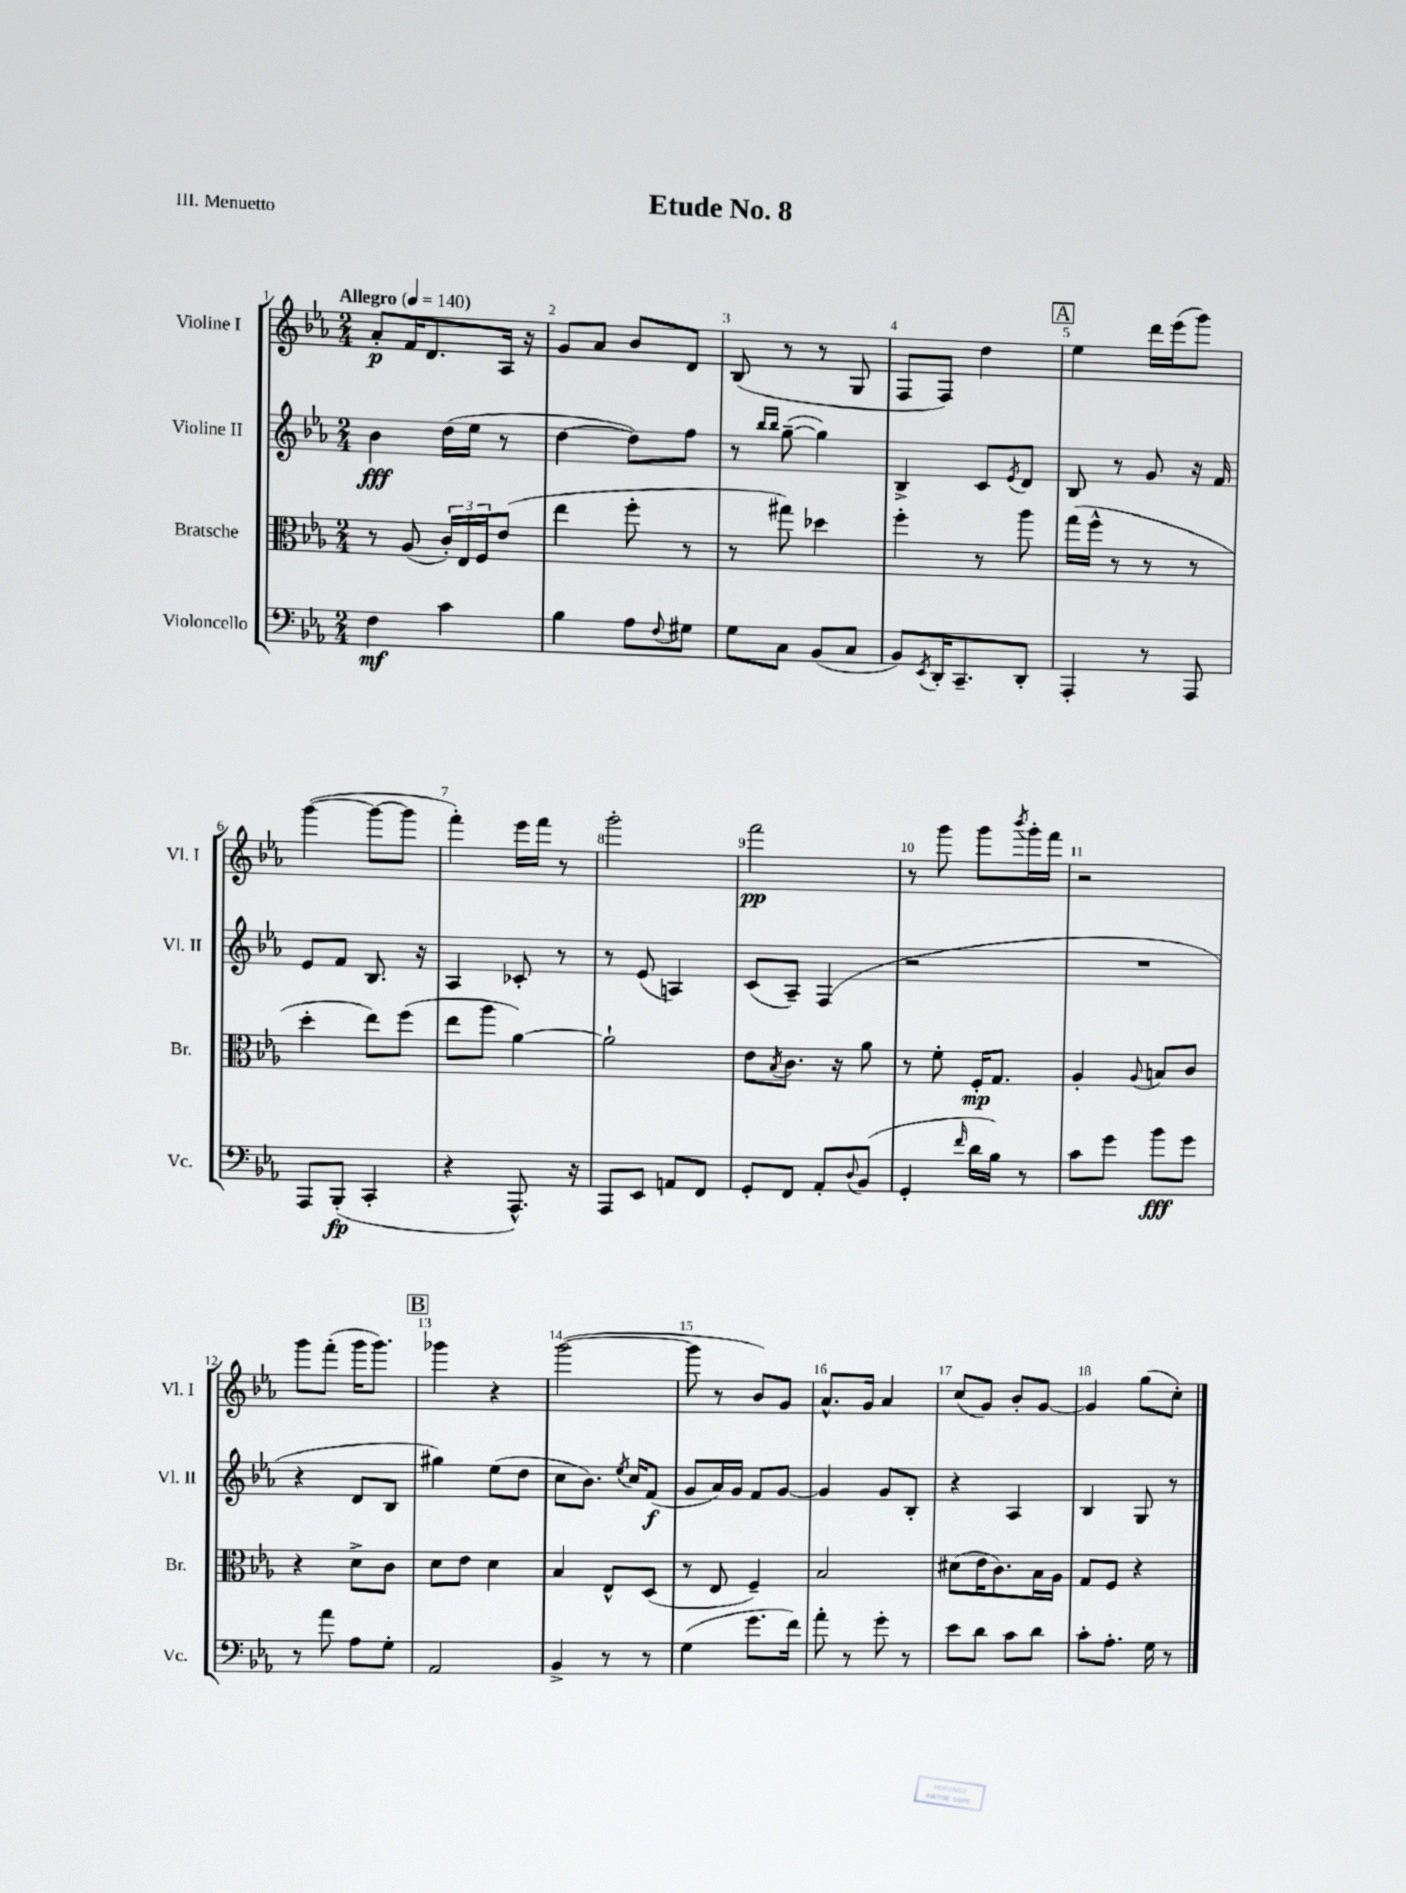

**kern	**kern	**kern	**kern
*staff4	*staff3	*staff2	*staff1
*clefF4	*clefC3	*clefG2	*clefG2
*k[b-e-a-]	*k[b-e-a-]	*k[b-e-a-]	*k[b-e-a-]
*M2/4	*M2/4	*M2/4	*M2/4
*MM140	*MM140	*MM140	*MM140
4F\	8r	4b-\	8a-'/L
.	(8A-/	.	16f/K
.	.	.	8.d/
4c\	24c'/LL)	(16dd\LL	.
.	24E-/	.	.
.	.	16ee-\JJ	.
.	24F/J	.	.
.	(8e-/J	8r	16A-/Jk
.	.	.	16r
=	=	=	=
4B-\	4ee-\	[4dd\	8g/L
.	.	.	8a-/J
8A-\L	8ff'\	8dd\]L)	8b-/L
8qqF/	.	.	.
8G#\J	8r	8ff\J	8d/J
=	=	=	=
8G\L	8r	8r	(8B-/
.	.	16qqbb-/LL	.
.	.	16qqbb-/JJ	.
8C\J	8gg#\)	([8gg~\	8r
(8BB-/L	4dd-\	4gg\])	8r
8C/J	.	.	8G/
=	=	=	=
8BB-/L)	4ff'\	4B-^/	8F/L
8qEE-/	.	.	.
16DD'/K	.	.	8F/J)
8.CC~/	.	.	.
.	8r	8c/L	4dd\
.	.	8qe-/	.
8DD'/J	8aa-\	8d/J	.
=	=	=	=
4AAA-'/	(16gg\LL	8B-/	4ee-\
.	16ff^^\JJ	.	.
.	8r	8r	.
8r	8r	8g/	16ddd\LL
.	.	.	(16eee-\J
8AAA-/	8r	16r	8ggg\J)
.	.	16f/	.
=	=	=	=
8AAA-/L	4dd'\	8e-/L	([4ggg\
(8BBB-'/J	.	8f/J	.
4CC'/	8ee-\L)	8.B-/	8ggg\_L
.	(8ff\J	.	8ggg\]J
.	.	16r	.
=	=	=	=
4r	8ee-\L	4A-/	4fff'\)
.	8aa-\J	.	.
8.AAA-^^/)	[4a-\)	8c-'/	16eee-\LL
.	.	.	16fff\JJ
.	.	8r	8r
16r	.	.	.
=	=	=	=
8AAA-/L	2a-`\]	8r	2ggg'\
8EE-/J	.	(8e-/	.
8AA/L	.	4A/)	.
8FF/J	.	.	.
=	=	=	=
8GG'/L	8e-\L	(8c/L	2fff\
.	8qB-/	.	.
8FF/J	8.c\J	8A-~/J)	.
8AA-'/L	.	(4F/	.
.	16r	.	.
8qqD/	.	.	.
(8BB-/J	8a-\	.	.
=	=	=	=
4GG'/	8r	2r	8r
.	8f'\	.	8ggg\
16qqf/	.	.	.
16d\LL	16F'/LK	.	8ggg\L
16B-\JJ)	8.G/J	.	.
.	.	.	8qbbb-/
8r	.	.	16ggg'\L
.	.	.	16fff\JJ
=	=	=	=
8c\L	4A-'/	2r	2r
8g\J	.	.	.
.	8qqA-/	.	.
8b-\L	8B/L	.	.
8g\J	8c/J	.	.
=	=	=	=
8r	4r	4r	8ggg\L
8a-\	.	.	(8fff'\J
8A-\L	8d^\L	8d/L	16ggg\LK
.	.	.	8.ggg\J)
8G'\J	8c\J	8B-/J	.
=	=	=	=
2AA-/	8d\L	4gg#\)	4ggg-\
.	8e-\J	.	.
.	4d\	(8ee-\L	4r
.	.	8dd\J	.
=	=	=	=
4BB-^/	4B-/	8cc\L	([2ggg\
.	.	8.b-\J)	.
8r	8E-^^/L	.	.
.	.	8qee-/	.
.	.	16cc/LK	.
8r	(8D/J	(8f/J	.
=	=	=	=
(4G\	8r	8g/L	8ggg\]
.	8E-/	16a-/L)	8r
.	.	16g/JJ	.
8.g\L	4F~/)	8f/L	8b-/L)
.	.	[8g/J	8g/J
16f\Jk)	.	.	.
=	=	=	=
8a-'\	2B-/	4g/]	8.a-^^/L
8r	.	.	.
.	.	.	16g/Jk
8g'\	.	8g/L	4a-/
8r	.	8B-'/J	.
=	=	=	=
8e-\L	(8d#\L	4r	(8cc/L
8d\J	16e-\K	.	8g/J)
.	8.c\)	.	.
8c\L	.	4A-/	8b-'/L
8d\J	16B-\L	.	[8g/J
.	16A-\JJ	.	.
=	=	=	=
8c'\L	8G/L	4B-/	4g/]
8.A-'\J	8F/J	.	.
.	4r	8G/	(8gg\L
16G\	.	.	.
8r	.	8r	8cc'\J)
==	==	==	==
*-	*-	*-	*-
